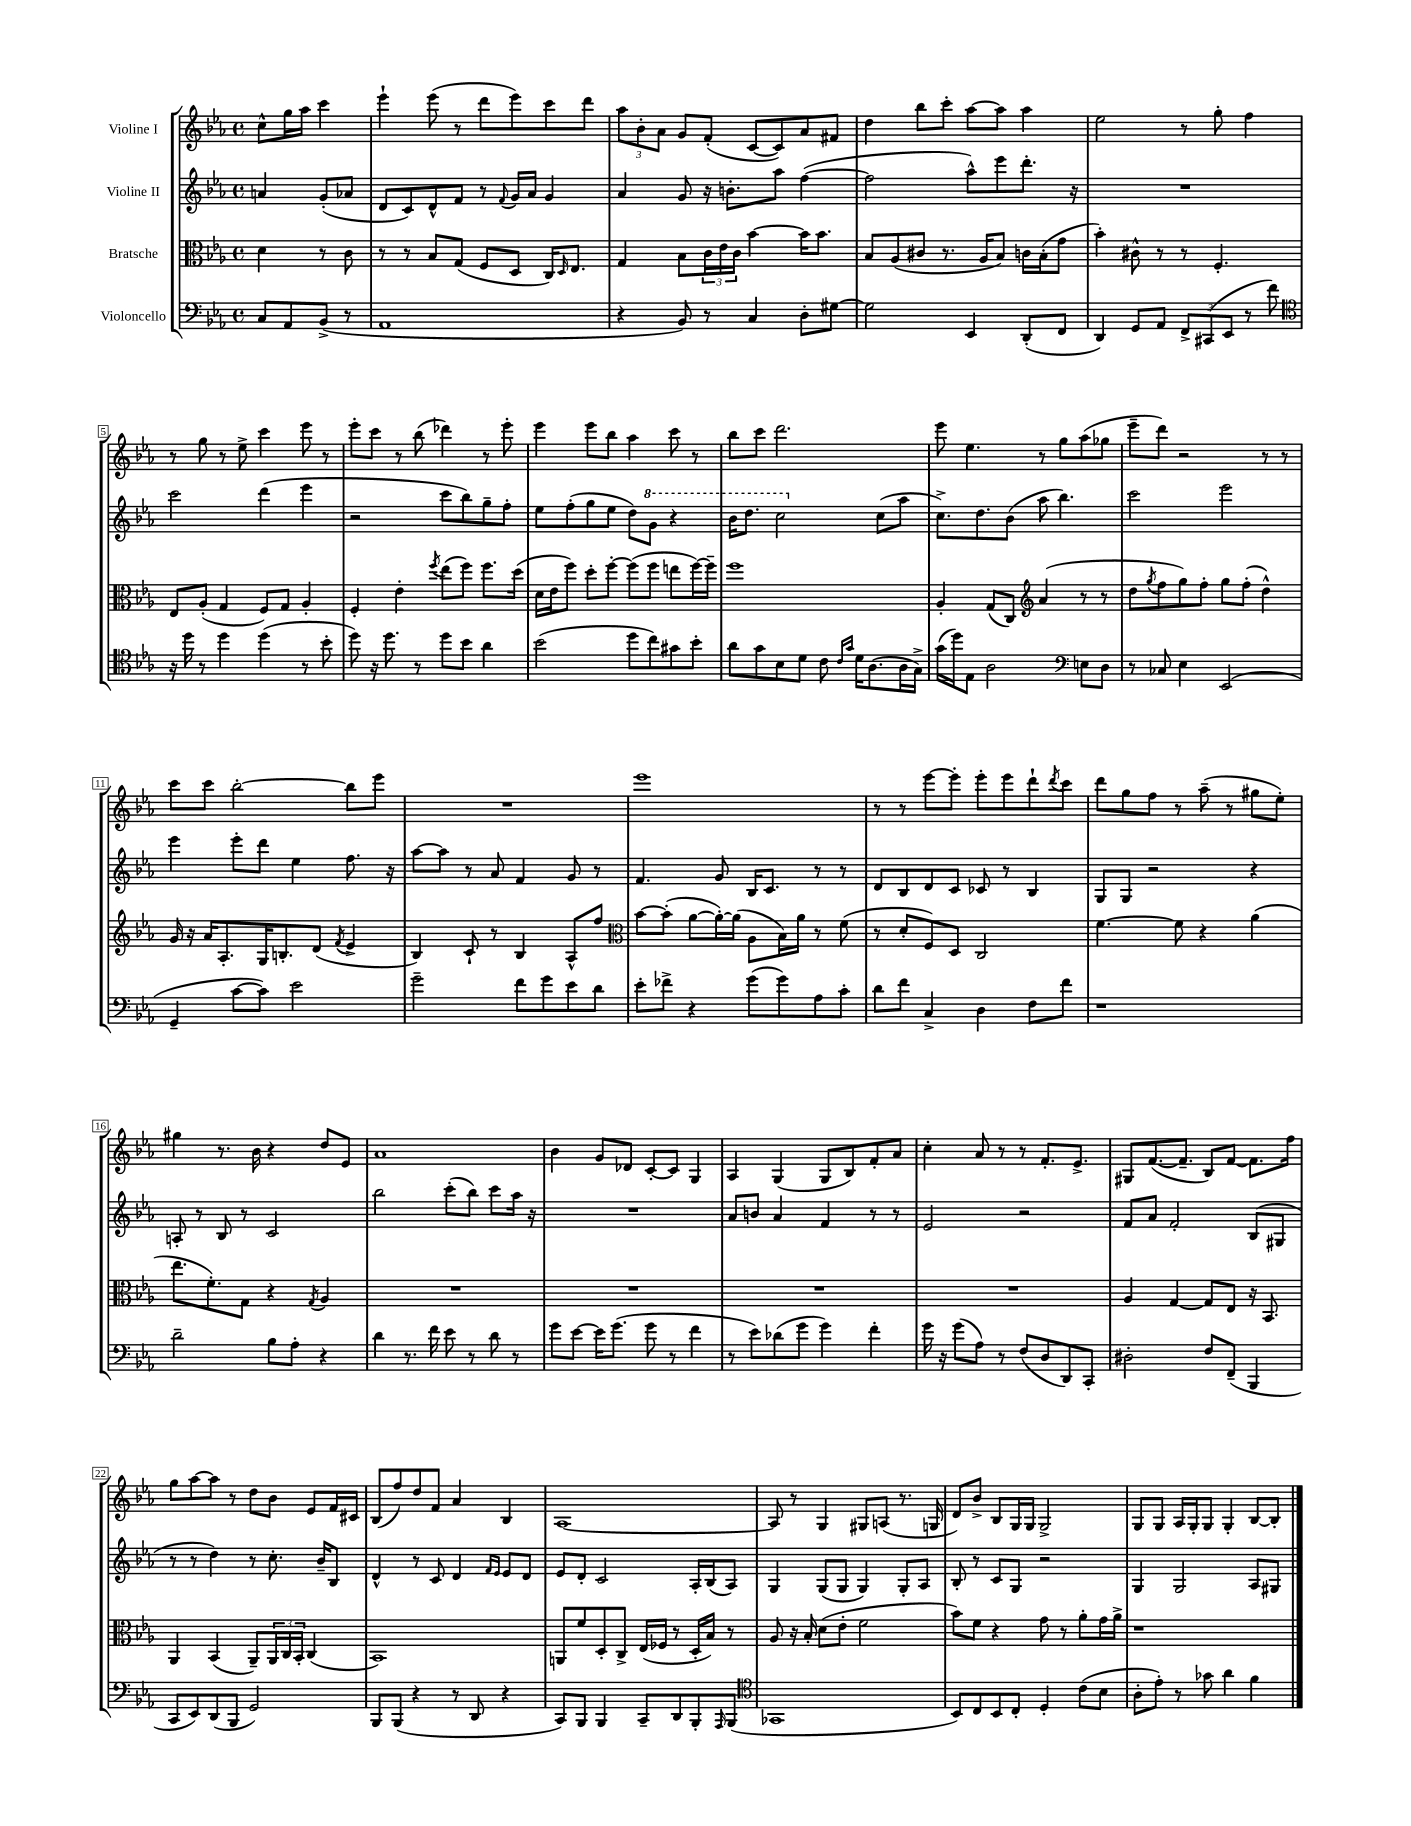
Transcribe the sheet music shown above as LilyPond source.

<<
\new StaffGroup <<
\new Staff = "s0" \with { instrumentName = "Violine I" } {
    \clef treble \key ees \major \defaultTimeSignature \time 4/4 \partial 2
    c''8-^ g''16 aes''16 c'''4 |
    ees'''4-! ees'''8( r8 d'''8 ees'''8) c'''8 d'''8 |
    \tuplet 3/2 { aes''8 bes'8-. aes'8 } g'8 f'8-.( c'8~ c'8) aes'8 fis'8 |
    d''4 bes''8 c'''8-. aes''8~ aes''8 aes''4 |
    ees''2 r8 g''8-. f''4 |
    r8 g''8 r8 ees''8-> c'''4 ees'''8 r8 |
    ees'''8-. c'''8 r8 bes''8( des'''4) r8 ees'''8-. |
    ees'''4 ees'''8 bes''8 aes''4 c'''8 r8 |
    bes''8 c'''8 d'''2. |
    ees'''8 ees''4. r8 g''8 aes''8( ges''8 |
    ees'''8-- d'''8) r2 r8 r8 |
    c'''8 c'''8 bes''2~-. bes''8 ees'''8 |
    R1 |
    ees'''1 |
    r8 r8 ees'''8~ ees'''8-. ees'''8-. ees'''8 d'''8-! \acciaccatura { d'''8 } c'''8 |
    d'''8 g''8 f''8 r8 aes''8--( r8 gis''8 ees''8-.) |
    gis''4 r8. bes'16 r4 d''8 ees'8 |
    aes'1 |
    bes'4 g'8 des'8 c'8~-. c'8 g4 |
    aes4 g4( g8 bes8) f'8-. aes'8 |
    c''4-. aes'8 r8 r8 f'8.-. ees'8.-> |
    gis8 f'8.~( f'8.-- bes8) f'8~ f'8. f''16 |
    g''8 aes''8~ aes''8 r8 d''8 bes'8 ees'8 f'16 cis'16 |
    bes8( f''8) d''8 f'8 aes'4 bes4 |
    aes1~ |
    aes8 r8 g4 gis8 a8( r8. g16 |
    d'8) bes'8-> bes8 g16 g16 g2-> |
    g8 g8 aes16 g16-. g8 g4-. bes8~ bes8-. \bar "|." |
}
\new Staff = "s1" \with { instrumentName = "Violine II" } {
    \clef treble \key ees \major \defaultTimeSignature \time 4/4 \partial 2
    a'4 g'8-.( aes'8 |
    d'8 c'8) d'8-^ f'8 r8 \appoggiatura { f'8 } g'16 aes'16 g'4 |
    aes'4 g'8 r16 b'8.-. aes''8 f''4~( |
    f''2 aes''8-^) ees'''8 d'''8.-. r16 |
    R1 |
    c'''2 d'''4( ees'''4 |
    r2 c'''8 bes''8) g''8-- f''8-. |
    ees''8 f''8-.( g''8 ees''8 d''8) \ottava #1 g''8 r4 |
    bes''16 d'''8. c'''2 \ottava #0 c''8( aes''8 |
    c''8.->) d''8. bes'8( aes''8 bes''4.) |
    c'''2 ees'''2 |
    ees'''4 ees'''8-. d'''8 ees''4 f''8. r16 |
    aes''8~ aes''8 r8 aes'8 f'4 g'8 r8 |
    f'4. g'8 bes16 c'8. r8 r8 |
    d'8 bes8 d'8 c'8 ces'8 r8 bes4 |
    g8 g8 r2 r4 |
    a8-. r8 bes8 r8 c'2 |
    bes''2 c'''8-.( bes''8) c'''8 aes''16 r16 |
    R1 |
    aes'8 b'8 aes'4 f'4 r8 r8 |
    ees'2 r2 |
    f'8 aes'8 f'2-. bes8( gis8 |
    r8 r8 d''4) r8 c''8.-. bes'16-- bes8 |
    d'4-^ r8 c'8 d'4 \grace { f'16 ees'16 } ees'8 d'8 |
    ees'8 d'8-. c'2 aes16-. bes16( aes8) |
    g4 g8( g8 g4) g8-. aes8 |
    bes8-. r8 c'8 g8 r2 |
    g4 g2 aes8 gis8 \bar "|." |
}
\new Staff = "s2" \with { instrumentName = "Bratsche" } {
    \clef alto \key ees \major \defaultTimeSignature \time 4/4 \partial 2
    d'4 r8 c'8 |
    r8 r8 bes8 g8( f8 d8 c16) \grace { d16 } ees8. |
    g4 bes8 \tuplet 3/2 { c'16 ees'16 c'16 } bes'4~ bes'16 bes'8. |
    bes8 aes8( cis'8 r8. aes16 bes8) c'16 bes16-.( g'8 |
    bes'4-.) cis'8-^ r8 r8 f4.-. |
    ees8 aes8-.( g4 f8) g8 aes4-. |
    f4-. ees'4-. \acciaccatura { f''8 } ees''8( f''8) f''8. d''16( |
    d'16 ees'16 f''8) d''8-. f''8~-. f''8( f''8 e''8 f''16~) f''16-- |
    f''1 |
    aes4-. g8( c8) \clef treble aes'4( r8 r8 |
    d''8 \acciaccatura { g''8 } f''8 g''8) f''8-. g''8 f''8-.( d''4-^) |
    g'16 r16 aes'16 aes8.-. g16 b8.-. d'8( \acciaccatura { f'8 } ees'4-> |
    bes4) c'8-! r8 bes4 aes8-^ f''8 |
    \clef alto bes'8~ bes'8-.( aes'8~ aes'16~-.) aes'16( aes8 bes16) aes'16 r8 f'8( |
    r8 d'8-. f8) d8 c2 |
    f'4.~ f'8 r4 aes'4( |
    ees''8. f'8.-.) g8 r4 \acciaccatura { g8 } aes4 |
    R1 |
    R1 |
    R1 |
    R1 |
    aes4 g4~ g8 ees8 r16 bes,8. |
    aes,4 bes,4( aes,8--) \tuplet 3/2 { aes,16 c16 bes,16-. } c4( |
    bes,1) |
    a,8 f'8 d8-. c8-> ees16( fes16 r8 d16-. bes16) r8 |
    aes8 r16 bes16-. d'8( ees'8-. f'2 |
    bes'8) f'8 r4 g'8 r8 aes'8-. g'16 aes'16-> |
    r1 \bar "|." |
}
\new Staff = "s3" \with { instrumentName = "Violoncello" } {
    \clef bass \key ees \major \defaultTimeSignature \time 4/4 \partial 2
    c8 aes,8 bes,8->( r8 |
    aes,1 |
    r4 bes,8) r8 c4 d8-. gis8~ |
    gis2 ees,4 d,8-.( f,8 |
    d,4) g,8 aes,8 \tuplet 3/2 { f,8-> cis,8( ees,8 } r8 f'8) |
    \clef tenor r16 d''16 r8 d''4 d''4( r8 bes'8-. |
    d''8) r16 d''8. r8 d''8 bes'8 aes'4 |
    bes'2( d''8 c''8) gis'8 bes'8-. |
    aes'8 g'8 bes8 d'8 c'8 \grace { c'16 g'16 } d'16 aes8.( aes16 g16->) |
    g'16( d''16) ees8 aes2 \clef bass e8 d8 |
    r8 ces8 ees4 ees,2( |
    g,4-- c'8~ c'8) ees'2 |
    g'2-- f'8 g'8 ees'8 d'8 |
    ees'8-. fes'8-> r4 g'8( g'8) aes8 c'8-. |
    d'8 f'8 c4-> d4 f8 f'8 |
    r1 |
    d'2-- bes8 aes8-. r4 |
    d'4 r8. f'16 ees'8 r8 d'8 r8 |
    g'8 ees'8~ ees'16 g'8.( g'8 r8 f'4 |
    r8 ees'8) des'8( g'8 g'4) f'4-. |
    g'16 r16 g'8( aes8) r8 f8( d8 d,8) c,8-. |
    dis2-. f8 f,8--( bes,,4 |
    c,8 ees,8) d,8( bes,,8 g,2) |
    bes,,8 bes,,8( r4 r8 d,8 r4 |
    c,8) bes,,8 bes,,4 c,8-- d,8 bes,,8-. \grace { aes,,16 } bes,,8( |
    \clef tenor ges,1 |
    bes,8) c8 bes,8 c8-. d4-. c'8( bes8 |
    aes8-. ees'8-.) r8 ges'8 aes'4 f'4 \bar "|." |
}
>>
>>
\layout { \context { \Score \override BarNumber.stencil = #(make-stencil-boxer 0.1 0.3 ly:text-interface::print) } }
